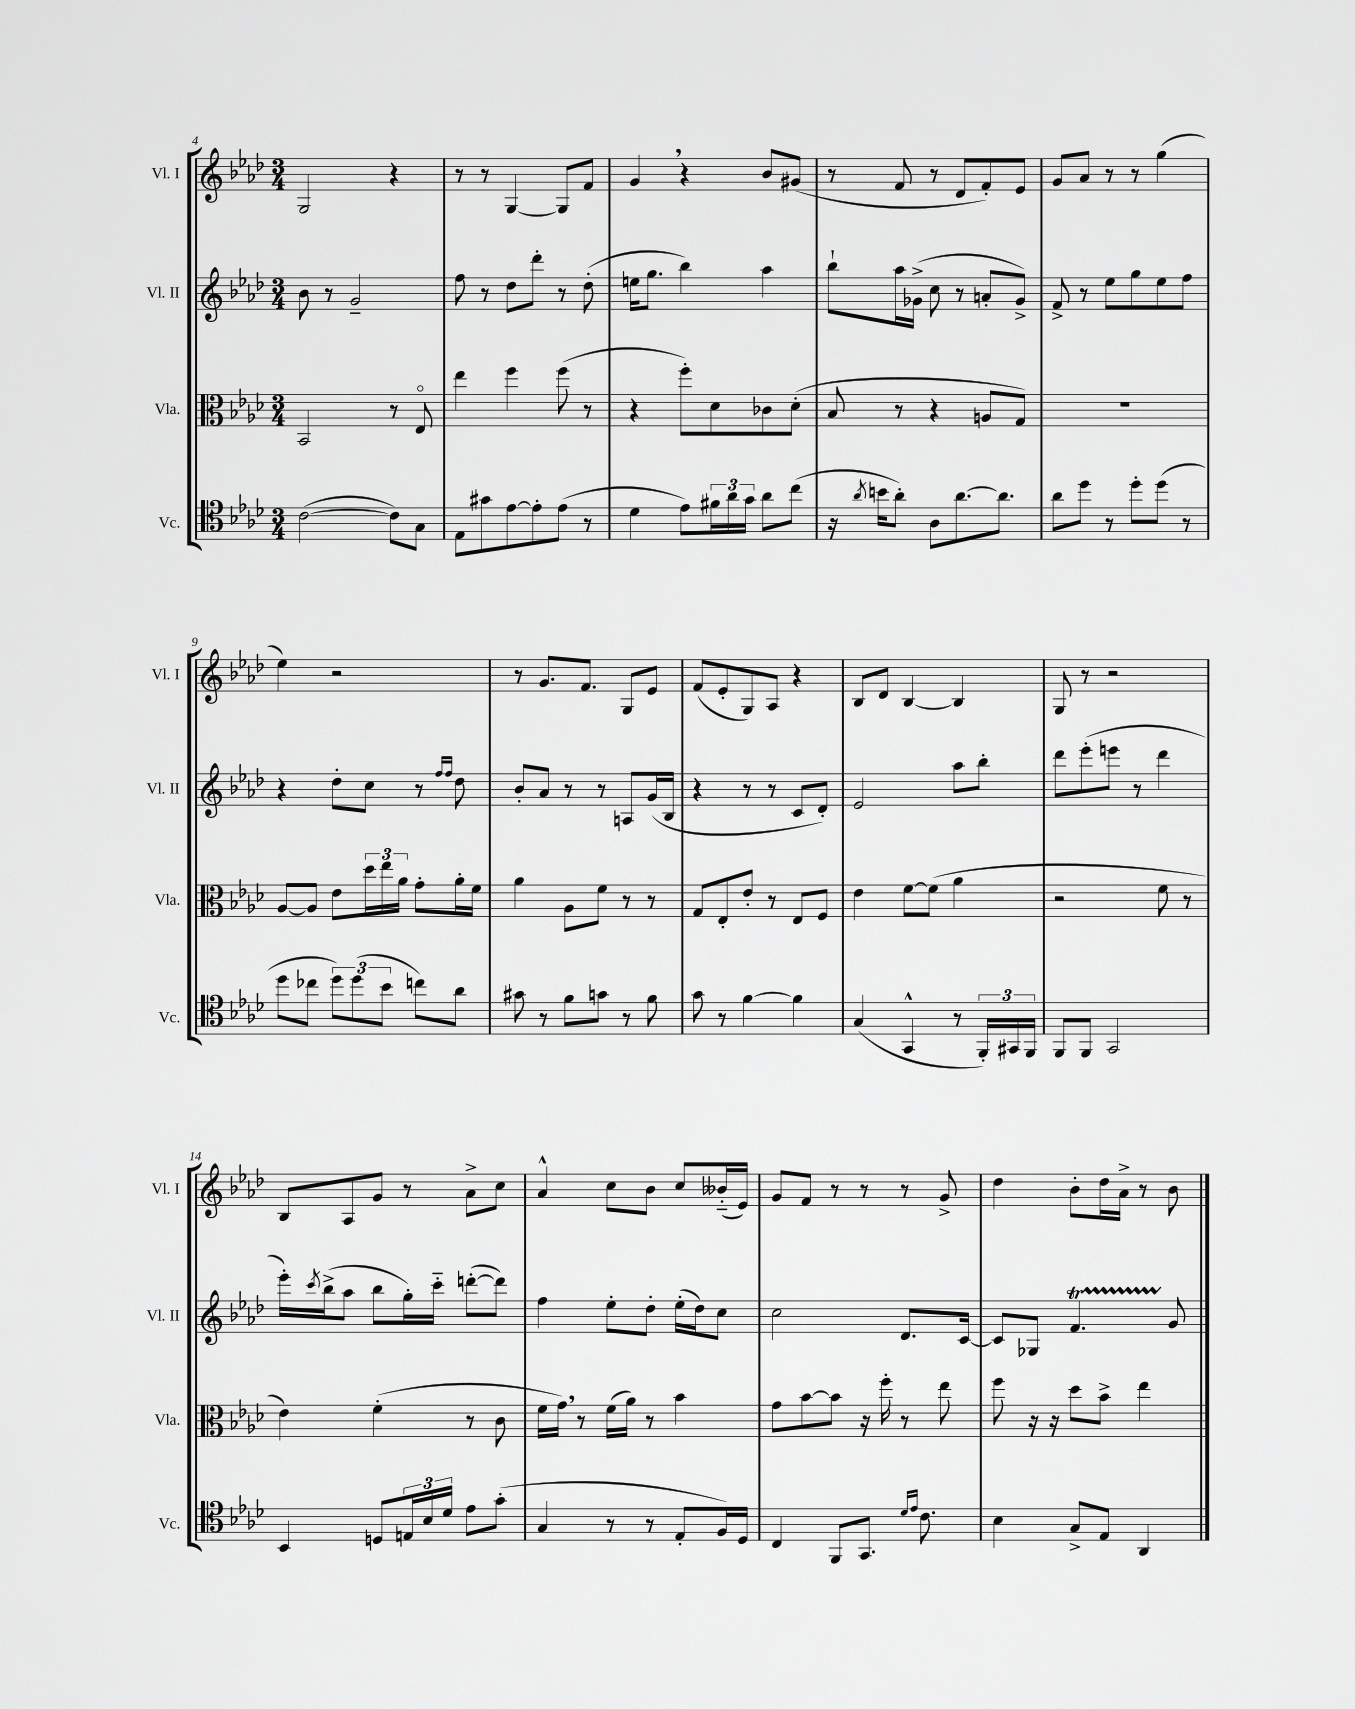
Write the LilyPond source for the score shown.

<<
\new StaffGroup <<
\new Staff = "s0" \with { instrumentName = "Vl. I" shortInstrumentName = "Vl. I" } {
    \clef treble \key aes \major \numericTimeSignature \time 3/4
    g2 r4 |
    r8 r8 g4~ g8 f'8 |
    g'4 \breathe r4 bes'8 gis'8( |
    r8 f'8 r8 des'8 f'8-.) ees'8 |
    g'8 aes'8 r8 r8 g''4( |
    ees''4) r2 |
    r8 g'8. f'8. g8 ees'8 |
    f'8( ees'8-. g8) aes8 r4 |
    bes8 des'8 bes4~ bes4 |
    g8 r8 r2 |
    bes8 aes8 g'8 r8 aes'8-> c''8 |
    aes'4-^ c''8 bes'8 c''8 beses'16-_( ees'16) |
    g'8 f'8 r8 r8 r8 g'8-> |
    des''4 bes'8-. des''16 aes'16-> r8 bes'8 \bar "|." |
}
\new Staff = "s1" \with { instrumentName = "Vl. II" shortInstrumentName = "Vl. II" } {
    \clef treble \key aes \major \numericTimeSignature \time 3/4
    bes'8 r8 g'2-- |
    f''8 r8 des''8 des'''8-. r8 des''8-.( |
    e''16 g''8. bes''4) aes''4 |
    bes''8-! aes''16 ges'16->( c''8 r8 a'8-. ges'8->) |
    f'8-> r8 ees''8 g''8 ees''8 f''8 |
    r4 des''8-. c''8 r8 \grace { f''16 f''16 } des''8 |
    bes'8-. aes'8 r8 r8 a8 g'16( bes16 |
    r4 r8 r8 c'8 des'8-.) |
    ees'2 aes''8 bes''8-. |
    des'''8 ees'''8-.( e'''8 r8 des'''4 |
    ees'''16-.) \acciaccatura { c'''8 } bes''16->( aes''8 bes''8 g''16-.) c'''16-_ d'''8~-.( d'''8) |
    f''4 ees''8-. des''8-. ees''16-.( des''16) c''8 |
    c''2 des'8. c'16~ |
    c'8 ges8 f'4.\startTrillSpan g'8\stopTrillSpan \bar "|." |
}
\new Staff = "s2" \with { instrumentName = "Vla." shortInstrumentName = "Vla." } {
    \clef alto \key aes \major \numericTimeSignature \time 3/4
    bes,2 r8 ees8\flageolet |
    ees''4 f''4 f''8( r8 |
    r4 f''8-.) des'8 ces'8 des'8-.( |
    bes8 r8 r4 a8 g8) |
    R2. |
    aes8~ aes8 ees'8 \tuplet 3/2 { des''16 ees''16 aes'16 } g'8-. aes'16-. f'16 |
    aes'4 aes8 f'8 r8 r8 |
    g8 ees8-. ees'8-. r8 ees8 f8 |
    ees'4 f'8~ f'8( aes'4 |
    r2 f'8 r8 |
    ees'4) f'4-.( r8 c'8 |
    f'16 g'16) \breathe r8 f'16( aes'16) r8 bes'4 |
    g'8 bes'8~ bes'8 r16 f''16-. r8 ees''8 |
    f''8 r16 r16 des''8 bes'8-> ees''4 \bar "|." |
}
\new Staff = "s3" \with { instrumentName = "Vc." shortInstrumentName = "Vc." } {
    \clef tenor \key aes \major \numericTimeSignature \time 3/4
    c'2~( c'8) g8 |
    ees8 gis'8 ees'8~ ees'8-. ees'8( r8 |
    des'4 ees'8) \tuplet 3/2 { fis'16 aes'16 g'16 } aes'8 c''8( |
    r16 \acciaccatura { aes'8 } b'16 aes'8-.) aes8 aes'8.~ aes'8. |
    aes'8 des''8 r8 des''8-. des''8( r8 |
    des''8 ces''8 \tuplet 3/2 { des''8) des''8( bes'8 } c''8) aes'8 |
    gis'8 r8 f'8 g'8 r8 f'8 |
    g'8 r8 f'4~ f'4 |
    g4( g,4-^ r8 \tuplet 3/2 { f,16-.) gis,16 f,16 } |
    f,8 f,8 g,2 |
    bes,4 d8 \tuplet 3/2 { e16 bes16 des'16 } ees'8 g'8-.( |
    g4 r8 r8 ees8-. f16) des16 |
    c4 f,8 g,8. \grace { des'16 ees'16 } c'8. |
    bes4 g8-> ees8 aes,4 \bar "|." |
}
>>
>>
\layout { \context { \Score currentBarNumber = #4 } }
